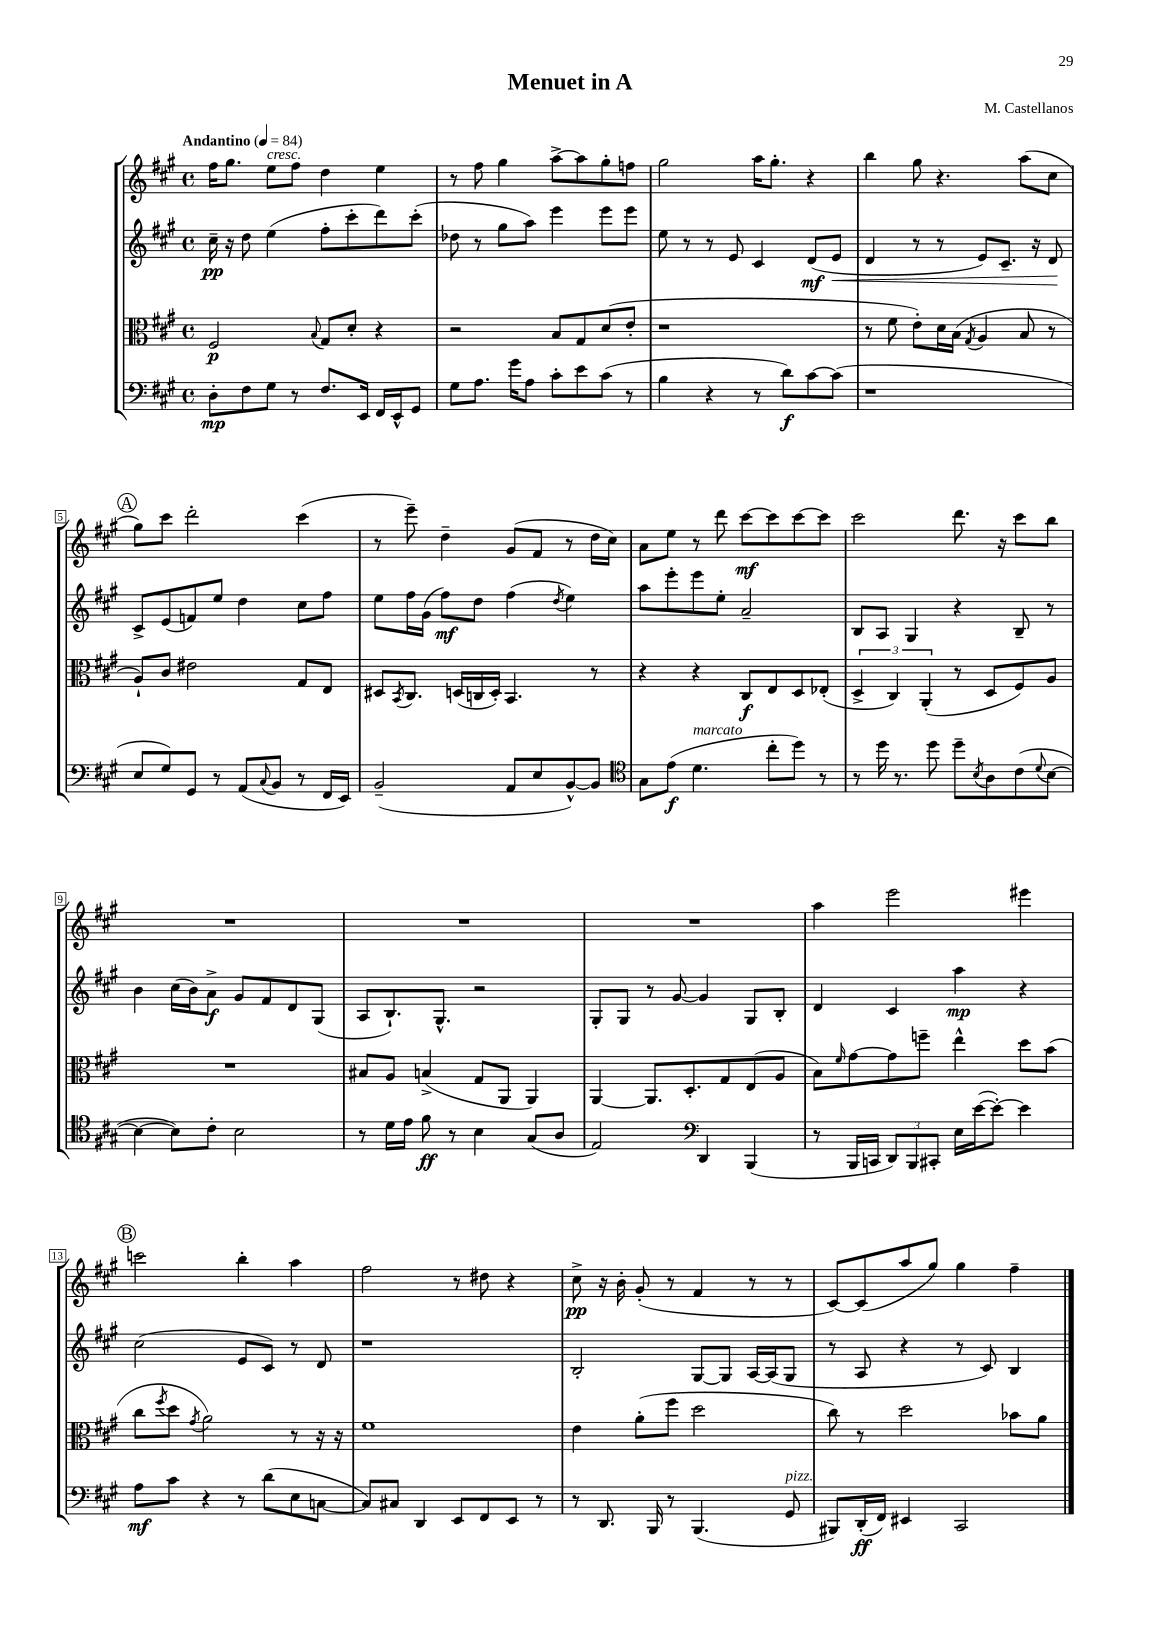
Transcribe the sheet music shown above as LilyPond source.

\header { title = "Menuet in A" composer = "M. Castellanos" }
<<
\new StaffGroup <<
\new Staff = "s0" {
    \clef treble \key a \major \defaultTimeSignature \time 4/4 \tempo "Andantino" 4 = 84
    fis''16 gis''8. e''8^\markup { \italic "cresc." } fis''8 d''4 e''4 |
    r8 fis''8 gis''4 a''8~-> a''8 gis''8-. f''8 |
    gis''2 a''16 gis''8.-. r4 |
    b''4 gis''8 r4. a''8( cis''8 |
    \mark \markup { \circle "A" } gis''8) cis'''8 d'''2-. cis'''4( |
    r8 e'''8--) d''4-- gis'8( fis'8 r8 d''16 cis''16) |
    a'8 e''8 r8 d'''8 cis'''8~\mf cis'''8 cis'''8~ cis'''8 |
    cis'''2 d'''8. r16 cis'''8 b''8 |
    R1 |
    R1 |
    R1 |
    a''4 e'''2 eis'''4 |
    \mark \markup { \circle "B" } c'''2 b''4-. a''4 |
    fis''2 r8 dis''8 r4 |
    cis''8->\pp r16 b'16-. gis'8-.( r8 fis'4 r8 r8 |
    cis'8~) cis'8( a''8 gis''8) gis''4 fis''4-- \bar "|." |
}
\new Staff = "s1" {
    \clef treble \key a \major \defaultTimeSignature \time 4/4
    cis''16--\pp r16 d''8 e''4( fis''8-. cis'''8-. d'''8) cis'''8-.( |
    des''8 r8 gis''8 a''8) e'''4 e'''8 e'''8 |
    e''8 r8 r8 e'8 cis'4 d'8\mf( e'8\< |
    d'4 r8 r8 e'8) cis'8.-- r16 d'8\! |
    \mark \markup { \circle "A" } cis'8-> e'8( f'8) e''8 d''4 cis''8 fis''8 |
    e''8 fis''16 gis'16( fis''8\mf) d''8 fis''4( \acciaccatura { d''8 } e''4) |
    a''8 e'''8-. e'''8 e''8-. a'2-- |
    b8 a8 gis4 r4 b8-- r8 |
    b'4 cis''16( b'16) a'8->\f gis'8 fis'8 d'8 gis8( |
    a8 b8.-!) gis8.-^ r2 |
    gis8-. gis8 r8 gis'8~ gis'4 gis8 b8-. |
    d'4 cis'4 a''4\mp r4 |
    \mark \markup { \circle "B" } cis''2( e'8 cis'8) r8 d'8 |
    r1 |
    b2-. gis8~ gis8 a16~ a16( gis8 |
    r8 a8 r4 r8 cis'8) b4 \bar "|." |
}
\new Staff = "s2" {
    \clef alto \key a \major \defaultTimeSignature \time 4/4
    fis2\p \appoggiatura { b8 } gis8 d'8-. r4 |
    r2 b8 gis8 d'8( e'8-. |
    r1 |
    r8 fis'8 e'8-.) d'16 b16( \acciaccatura { gis8 } a4 b8 r8 |
    \mark \markup { \circle "A" } a8-!) cis'8 eis'2 gis8 e8 |
    dis8 \acciaccatura { b,8 } cis8. d16( c16 d16-.) b,4. r8 |
    r4 r4 cis8\f e8 d8 ees8-.( |
    \tuplet 3/2 { d4-> cis4) a,4-.( } r8 d8 fis8) a8 |
    R1 |
    bis8 a8 b4->( gis8 a,8 a,4) |
    a,4~ a,8. d8.-. gis8 e8( a8 |
    b8) \grace { fis'16 } gis'8~ gis'8 f''8-- e''4-^ d''8 b'8( |
    \mark \markup { \circle "B" } cis''8 \acciaccatura { fis''8 } d''8 \acciaccatura { gis'8 } a'2) r8 r16 r16 |
    fis'1 |
    e'4 a'8-.( fis''8 d''2 |
    cis''8) r8 d''2 bes'8 a'8 \bar "|." |
}
\new Staff = "s3" {
    \clef bass \key a \major \defaultTimeSignature \time 4/4
    d8-.\mp fis8 gis8 r8 fis8. e,16 fis,16 e,16-^ gis,8 |
    gis8 a8. gis'16 a8 cis'8-. e'8 cis'8( r8 |
    b4 r4 r8 d'8\f) cis'8~ cis'8( |
    r1 |
    \mark \markup { \circle "A" } e8 gis8) gis,8 r8 a,8( \appoggiatura { cis8 } b,8 r8 fis,16 e,16) |
    b,2--( a,8 e8 b,8~-^) b,8 |
    \clef tenor gis8 e'8\f( d'4.^\markup { \italic "marcato" } cis''8-. d''8) r8 |
    r8 d''16 r8. d''8 d''8-- \acciaccatura { b8 } a8 cis'8( \appoggiatura { d'8 } b8~ |
    b4~ b8) cis'8-. b2 |
    r8 d'16 e'16 fis'8\ff r8 b4 gis8( a8 |
    e2) \clef bass d,4 b,,4( |
    r8 b,,16 c,16 \tuplet 3/2 { d,8) b,,8 cis,8-. } e16 e'16~( e'8~-.) e'4 |
    \mark \markup { \circle "B" } a8\mf cis'8 r4 r8 d'8( e8 c8~ |
    c8) cis8 d,4 e,8 fis,8 e,8 r8 |
    r8 d,8. b,,16 r8 b,,4.( gis,8^\markup { \italic "pizz." } |
    bis,,8) d,16-.\ff( fis,16) eis,4 cis,2 \bar "|." |
}
>>
>>
\layout { \context { \Score \override BarNumber.stencil = #(make-stencil-boxer 0.1 0.3 ly:text-interface::print) } }
